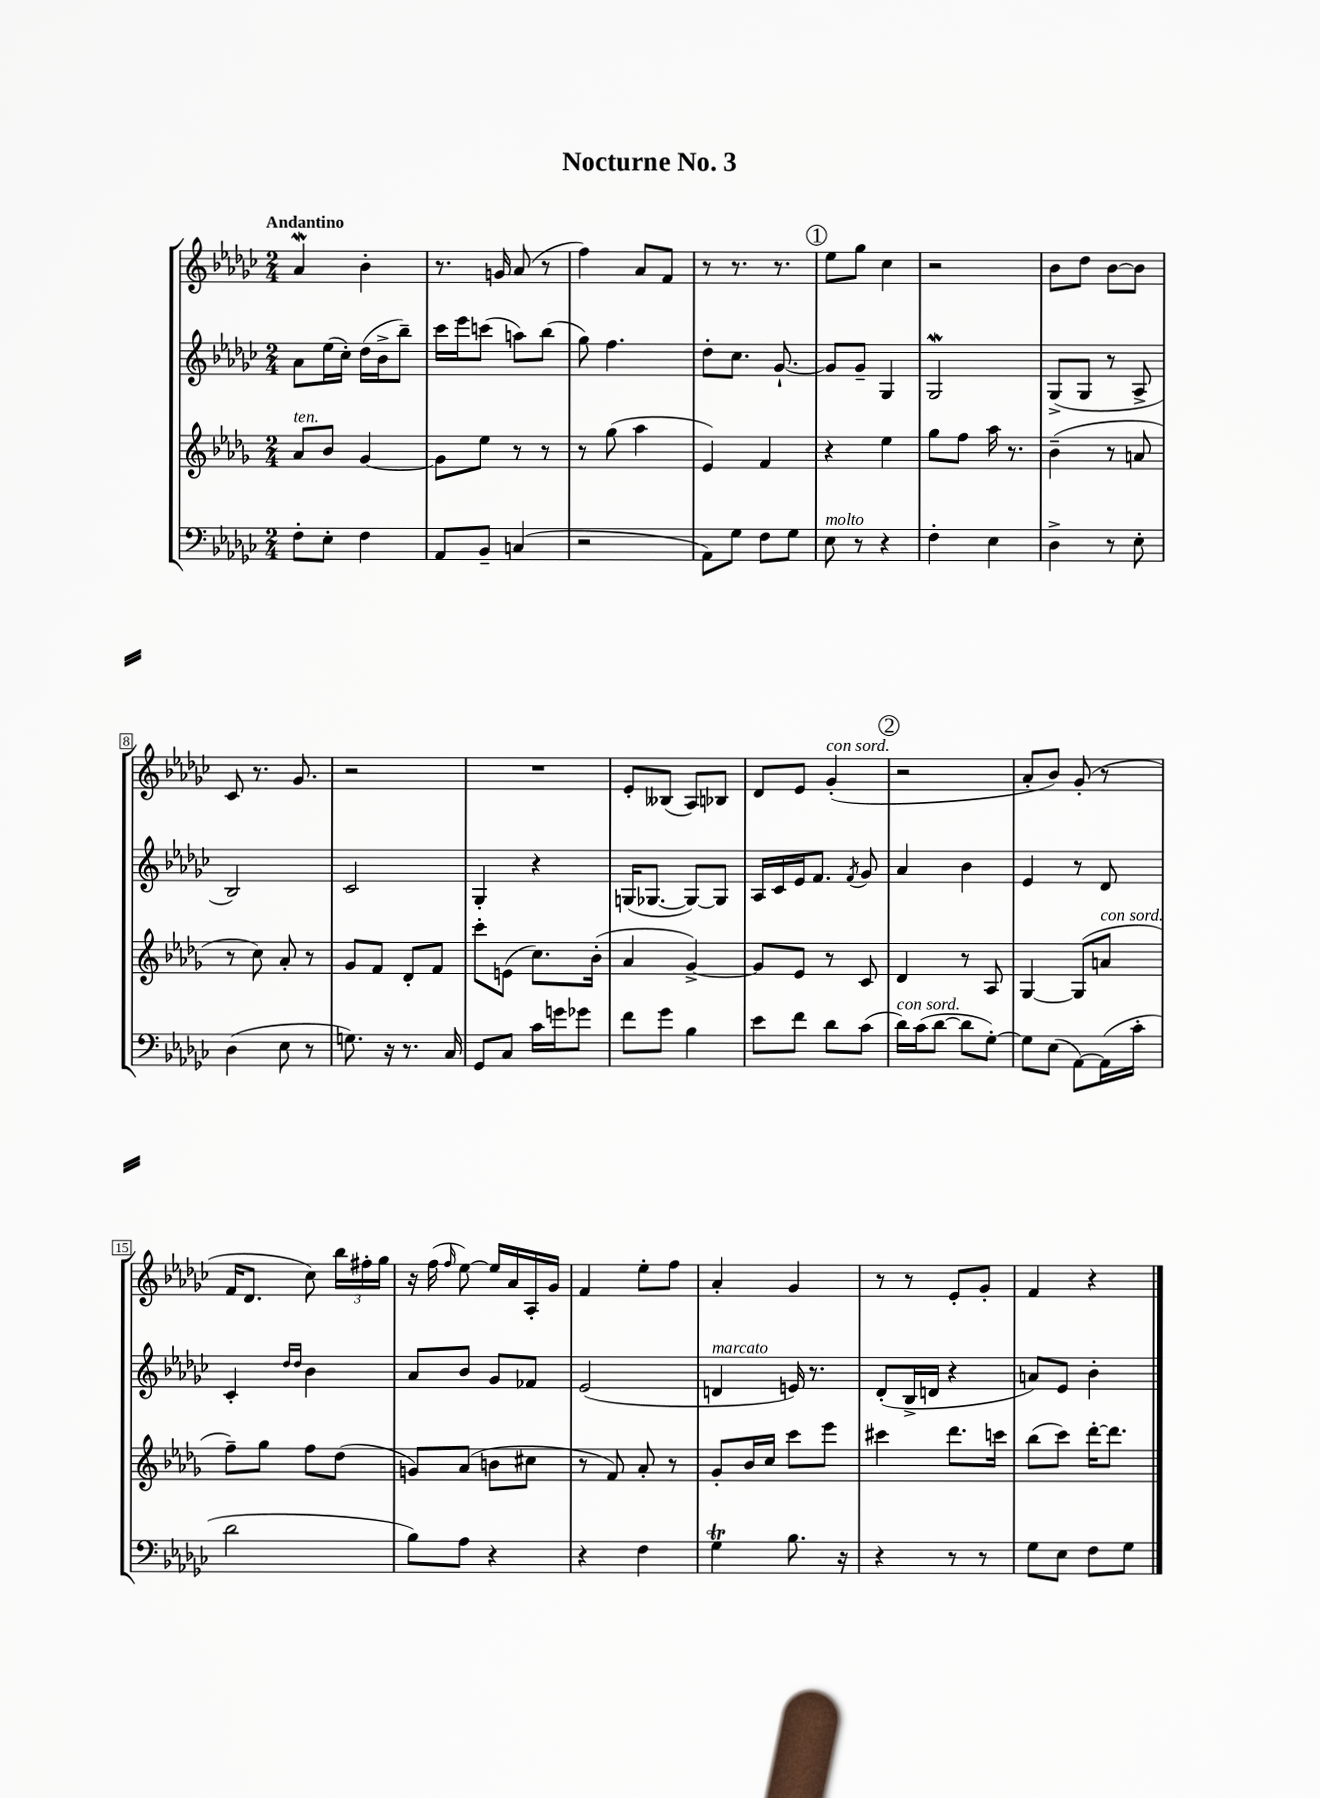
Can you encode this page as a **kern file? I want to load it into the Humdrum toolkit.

**kern	**kern	**kern	**kern
*staff4	*staff3	*staff2	*staff1
*clefF4	*clefG2	*clefG2	*clefG2
*k[b-e-a-d-g-c-]	*k[b-e-a-d-g-]	*k[b-e-a-d-g-c-]	*k[b-e-a-d-g-c-]
*M2/4	*M2/4	*M2/4	*M2/4
8F'	8a-	8a-	4a-
8E-'	8b-	(16ee-	.
.	.	16cc-')	.
4F	[4g-	(16dd-	4b-'
.	.	16b-^	.
.	.	8bb-~)	.
=	=	=	=
8AA-	8g-]	16ccc-	8.r
.	.	16eee-	.
8BB-~	8ee-	(8ccc	.
.	.	.	16g
(4C	8r	8aa)	(8a-
.	8r	(8bb-	8r
=	=	=	=
2r	8r	8gg-)	4ff)
.	(8gg-	4.ff	.
.	4aa-	.	8a-
.	.	.	8f
=	=	=	=
8AA-)	4e-)	8dd-'	8r
8G-	.	8.cc-	8.r
8F	4f	.	.
.	.	[8.g-`	8.r
8G-	.	.	.
=	=	=	=
8E-	4r	8g-]	8ee-
8r	.	8g-~	8gg-
4r	4ee-	4G-	4cc-
=	=	=	=
4F'	8gg-	2G-	2r
.	8ff	.	.
4E-	16aa-	.	.
.	8.r	.	.
=	=	=	=
4D-^	(4b-~	(8G-^	8b-
.	.	8G-	8dd-
8r	8r	8r	[8b-
8E-'	8a	8A-^	8b-]
=	=	=	=
(4D-	8r	2B-)	8c-
.	8cc)	.	8.r
8E-	8a-'	.	.
.	.	.	8.g-
8r	8r	.	.
=	=	=	=
8.G)	8g-	2c-	2r
.	8f	.	.
16r	.	.	.
8.r	8d-'	.	.
.	8f	.	.
16C-	.	.	.
=	=	=	=
8GG-	8ccc'	4G-'	2r
8C-	(8e	.	.
16c-	8.cc)	4r	.
16g	.	.	.
8g-	.	.	.
.	(16b-'	.	.
=	=	=	=
8f	4a-	(16G	8e-'
.	.	[8.G-	.
8g-	.	.	(8B--
4B-	[4g-^)	8G-_)	8A-)
.	.	8G-]	8B-
=	=	=	=
8e-	8g-]	16A-	8d-
.	.	16c-	.
8f	8e-	16e-	8e-
.	.	8.f	.
8d-	8r	.	(4g-'
.	.	8qf	.
(8c-	8c	8g-	.
=	=	=	=
16d-)	4d-	4a-	2r
(16c-	.	.	.
[8d-	.	.	.
8d-]	8r	4b-	.
[8G-')	8A-	.	.
=	=	=	=
8G-]	[4G-	4e-	8a-'
(8E-	.	.	8b-)
[8AA-)	(8G-]	8r	(8g-'
(16AA-]	8a	8d-	8r
16c-'	.	.	.
=	=	=	=
2d-	8ff~)	4c-'	16f
.	.	.	8.d-
.	8gg-	.	.
.	.	16qqdd-	.
.	.	16qqdd-	.
.	8ff	4b-	8cc-)
.	(8dd-	.	24bb-
.	.	.	24ff#'
.	.	.	24gg-
=	=	=	=
8B-)	8g)	8a-	16r
.	.	.	(16ff
.	.	.	16qqff
8A-	(8a-	8b-	[8ee-)
4r	8b	8g-	16ee-]
.	.	.	16a-
.	8cc#	8f-	16A-'
.	.	.	16g-
=	=	=	=
4r	8r	(2e-	4f
.	8f)	.	.
4F	8a-'	.	8ee-'
.	8r	.	8ff
=	=	=	=
4G-	8g-'	4d	4a-'
.	16b-	.	.
.	16cc	.	.
8.B-	8ccc	16e)	4g-
.	.	8.r	.
.	8eee-	.	.
16r	.	.	.
=	=	=	=
4r	4ccc#	(8d-'	8r
.	.	16B-^	8r
.	.	16d	.
8r	8.ddd-	4r	8e-'
8r	.	.	8g-'
.	16ccc	.	.
=	=	=	=
8G-	(8bb-	8a)	4f
8E-	8ccc)	8e-	.
8F	[16ddd-'	4b-'	4r
.	8.ddd-]	.	.
8G-	.	.	.
==	==	==	==
*-	*-	*-	*-
